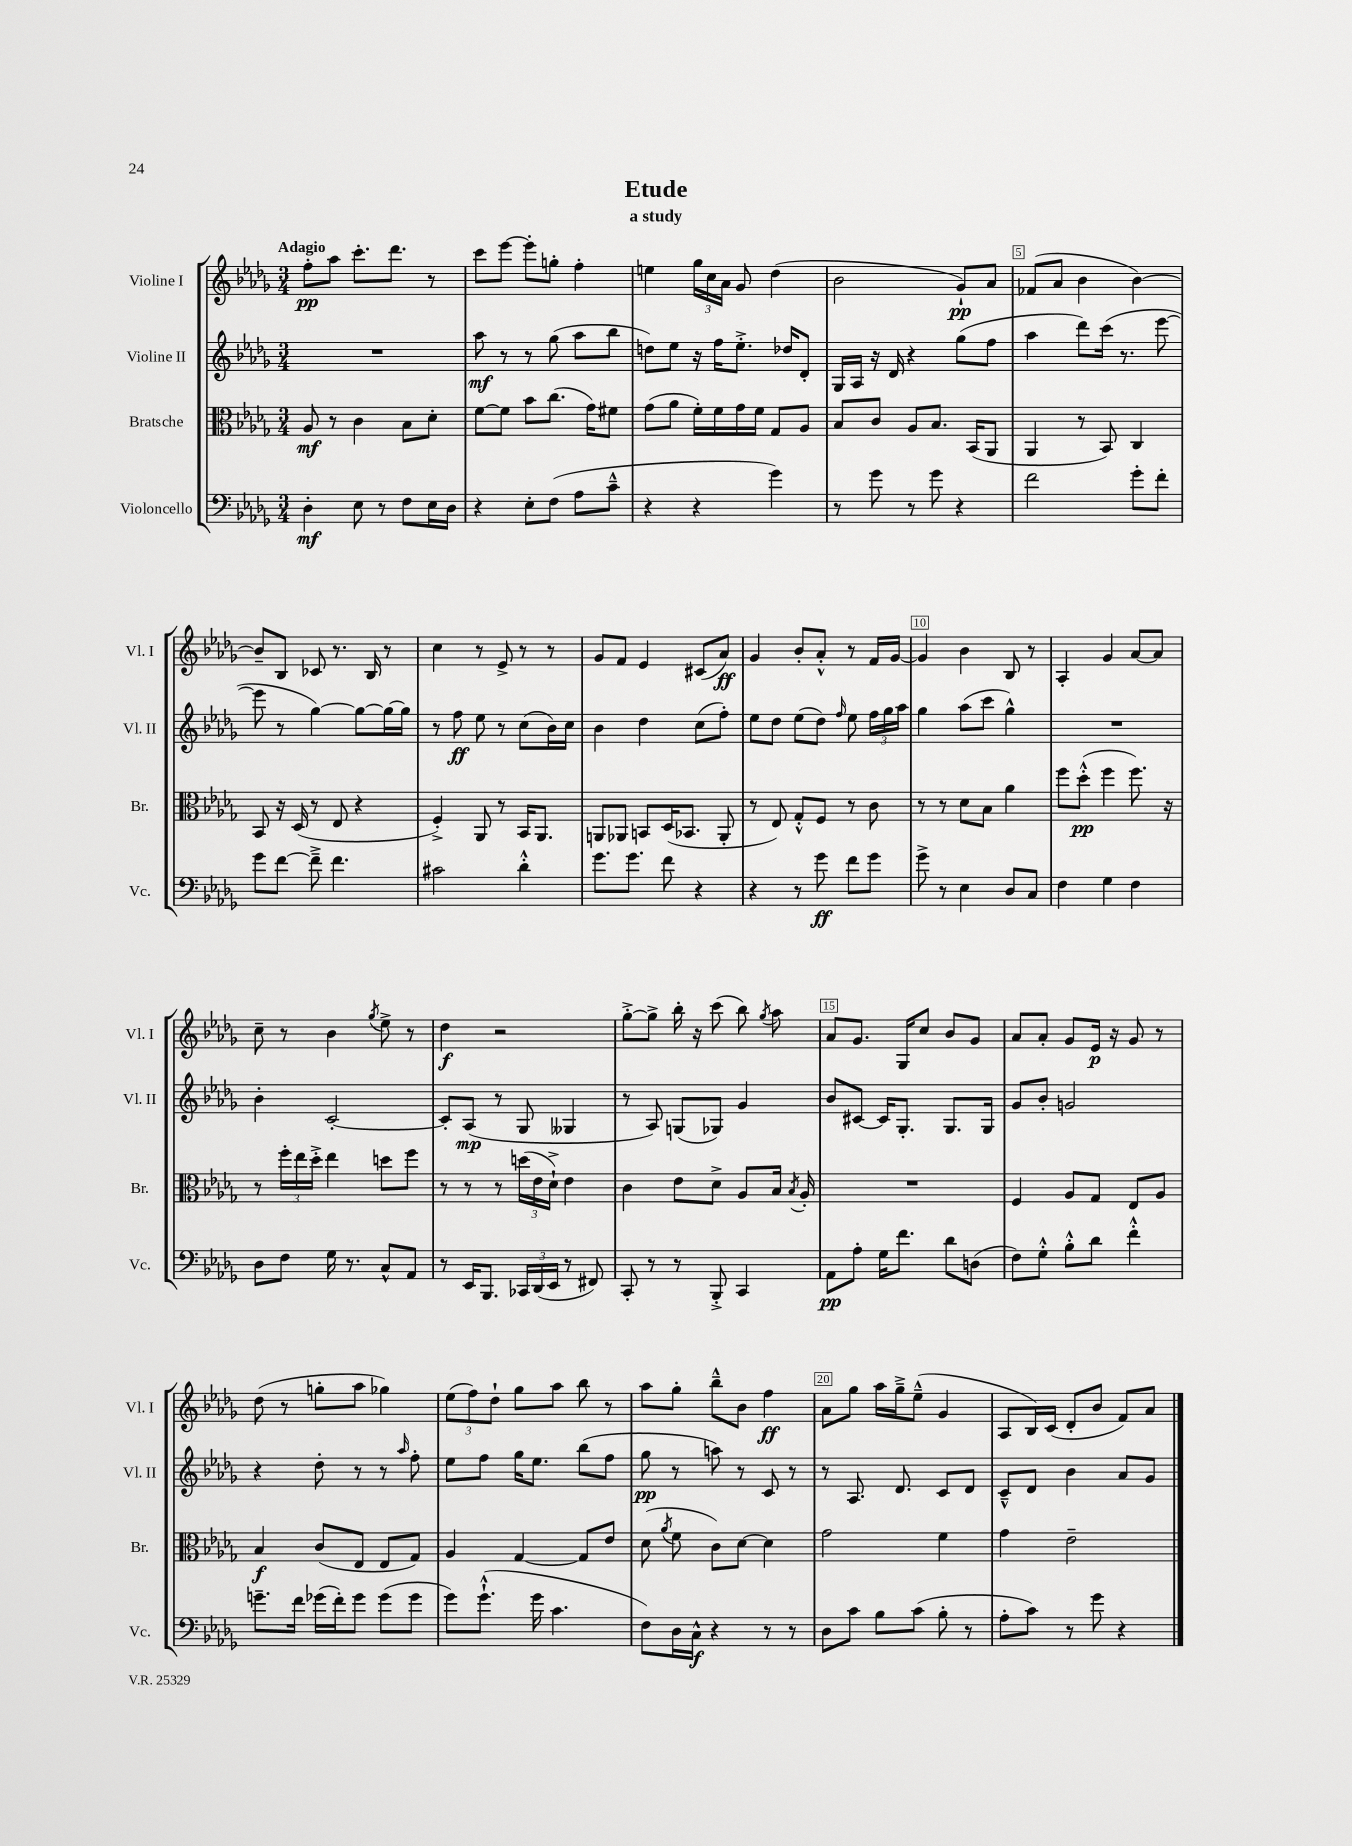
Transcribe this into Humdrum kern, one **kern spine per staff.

**kern	**kern	**kern	**kern
*staff4	*staff3	*staff2	*staff1
*clefF4	*clefC3	*clefG2	*clefG2
*k[b-e-a-d-g-]	*k[b-e-a-d-g-]	*k[b-e-a-d-g-]	*k[b-e-a-d-g-]
*M3/4	*M3/4	*M3/4	*M3/4
4D-'	8A-	2.r	8ff'
.	8r	.	8aa-
8E-	4c	.	8.ccc'
8r	.	.	.
.	.	.	8.ddd-
8F	8B-	.	.
16E-	8d-'	.	8r
16D-	.	.	.
=	=	=	=
4r	[8f	8aa-	8ccc
.	8f]	8r	[8eee-
8E-'	8b-	8r	8eee-']
(8F	(8.cc	(8gg-	8gg'
8A-	.	8aa-	4ff'
.	16g-)	.	.
8c~^^	8f#	8bb-	.
=	=	=	=
4r	(8g-	8dd)	4ee
.	8a-	8ee-	.
4r	16f')	16r	24gg-
.	.	.	24cc
.	16f	16ff	.
.	.	.	24a-
.	16g-	8.ee-'^	8g-
.	16f	.	.
4g-)	8G-	.	(4dd-
.	.	16dd-	.
.	8A-	8d-'	.
=	=	=	=
8r	8B-	16G-	2b-
.	.	16A-	.
8g-	8c	16r	.
.	.	16d-	.
8r	8A-	4r	.
8g-	8.B-	.	.
4r	.	(8gg-	8g-`)
.	(16BB-	.	.
.	8AA-	8ff	8a-
=	=	=	=
2f	4AA-	4aa-	(8f-
.	.	.	8a-
.	8r	8ddd-)	4b-
.	8BB-)	(16ccc	.
.	.	8.r	.
8g-'	4C	.	[4b-)
8f'	.	[8eee-	.
=	=	=	=
8g-	8BB-	8eee-]	8b-~]
[8f	16r	8r	8B-
.	(16D-	.	.
8f~^]	8r	[4gg-)	8c-
4.f	8E-	.	8.r
.	4r	8gg-_	.
.	.	.	16B-
.	.	16gg-_	8r
.	.	16gg-]	.
=	=	=	=
2c#	4F'^)	8r	4cc
.	.	8ff	.
.	8AA-	8ee-	8r
.	8r	8r	8e-^
4d-'^^	16BB-	(8cc	8r
.	8.AA-	.	.
.	.	16b-)	8r
.	.	16cc	.
=	=	=	=
8.g-	8AA	4b-	8g-
.	8AA-	.	8f
8.g-	.	.	.
.	8BB	4dd-	4e-
8f	(16D-	.	.
.	8.BB-	.	.
4r	.	(8cc	(8c#
.	8AA-'	8ff')	8a-)
=	=	=	=
4r	8r	8ee-	4g-
.	8E-)	8dd-	.
8r	8G-'^^	(8ee-	8b-'
8g-	8F	8dd-)	8a-'^^
.	.	16qqff	.
8f	8r	8ee-	8r
8g-	8c	24ff	16f
.	.	24gg-	.
.	.	.	[16g-
.	.	24aa-	.
=	=	=	=
8g-^	8r	4gg-	4g-]
8r	8r	.	.
4E-	8d-	(8aa-	4b-
.	8B-	8ccc	.
8D-	4a-	4gg-^^)	8B-
8C	.	.	8r
=	=	=	=
4F	8ff	2.r	4A-'
.	(8dd-'^^	.	.
4G-	4ff	.	4g-
4F	8.ff)	.	[8a-
.	.	.	8a-]
.	16r	.	.
=	=	=	=
8D-	8r	4b-'	8cc~
8F	24ff'	.	8r
.	24ee-	.	.
.	24dd-'^	.	.
16G-	4ee-	[2c'	4b-
8.r	.	.	.
.	.	.	8qgg-
8C^^	8dd	.	8ee-^
8AA-	8ff	.	8r
=	=	=	=
8r	8r	8c']	4dd-
16EE-	8r	(8A-	.
8.BBB-	.	.	.
.	8r	8r	2r
24CC-	(24dd	8G-	.
(24DD-	24e-	.	.
24EE-	24d-`^)	.	.
8r	4e-	4G--	.
8FF#)	.	.	.
=	=	=	=
8CC'	4c	8r	[8gg-'^
8r	.	8A-)	8gg-^]
8r	8e-	(8G	16bb-'
.	.	.	16r
8BBB-'^	8d-^	8G-)	(8ccc
4CC	8A-	4g-	8bb-)
.	.	.	8qgg-
.	16B-	.	8aa-
.	8qB-	.	.
.	16A-'	.	.
=	=	=	=
8AA-	2.r	8b-	8a-
8A-'	.	[8c#	8.g-
16G-	.	16c#]	.
8.f	.	8.G-'	16G-
.	.	.	8cc
8d-	.	8.G-	8b-
(8D	.	.	8g-
.	.	16G-	.
=	=	=	=
8F)	4F	8g-	8a-
8G-'^^	.	8b-'	8a-'
8B-'^^	8A-	2g	8g-
8d-	8G-	.	16e-
.	.	.	16r
4f'^^	8E-	.	8g-
.	8A-	.	8r
=	=	=	=
8.g~	4B-	4r	(8dd-
.	.	.	8r
16f	.	.	.
(16g-	(8c	8dd-'	8gg'
16f')	.	.	.
8g-	8E-	8r	8aa-
(8g-	8E-	8r	4gg-)
.	.	16qqaa-	.
8g-	8G-)	8ff'	.
=	=	=	=
8g-)	4A-	8ee-	(12ee-
.	.	.	12ff)
(8.g-`^^	.	8ff	.
.	.	.	12dd-`
.	[4G-	16gg-	8gg-
16g-	.	8.ee-	.
4.c	.	.	8aa-
.	8G-]	(8bb-	8bb-
.	8e-	8ff	8r
=	=	=	=
8F)	(8d-	8gg-	8aa-
.	8qa-	.	.
16D-	8f	8r	8gg-'
16C^^	.	.	.
4r	8c)	8aa)	8bb-~^^
.	[8d-	8r	8b-
8r	4d-]	8c	4ff
8r	.	8r	.
=	=	=	=
8D-	2g-	8r	8a-
8c	.	8.A-	8gg-
8B-	.	.	16aa-
.	.	8.d-	16gg-~^
(8c	.	.	(8ee-~^^
8B-'	4f	8c	4g-
8r	.	8d-	.
=	=	=	=
8A-'	4g-	8c~^^	8A-
8c)	.	8d-	16B-)
.	.	.	(16c
8r	2e-~	4b-	8d-'
8g-	.	.	8b-
4r	.	8a-	8f)
.	.	8g-	8a-
==	==	==	==
*-	*-	*-	*-
